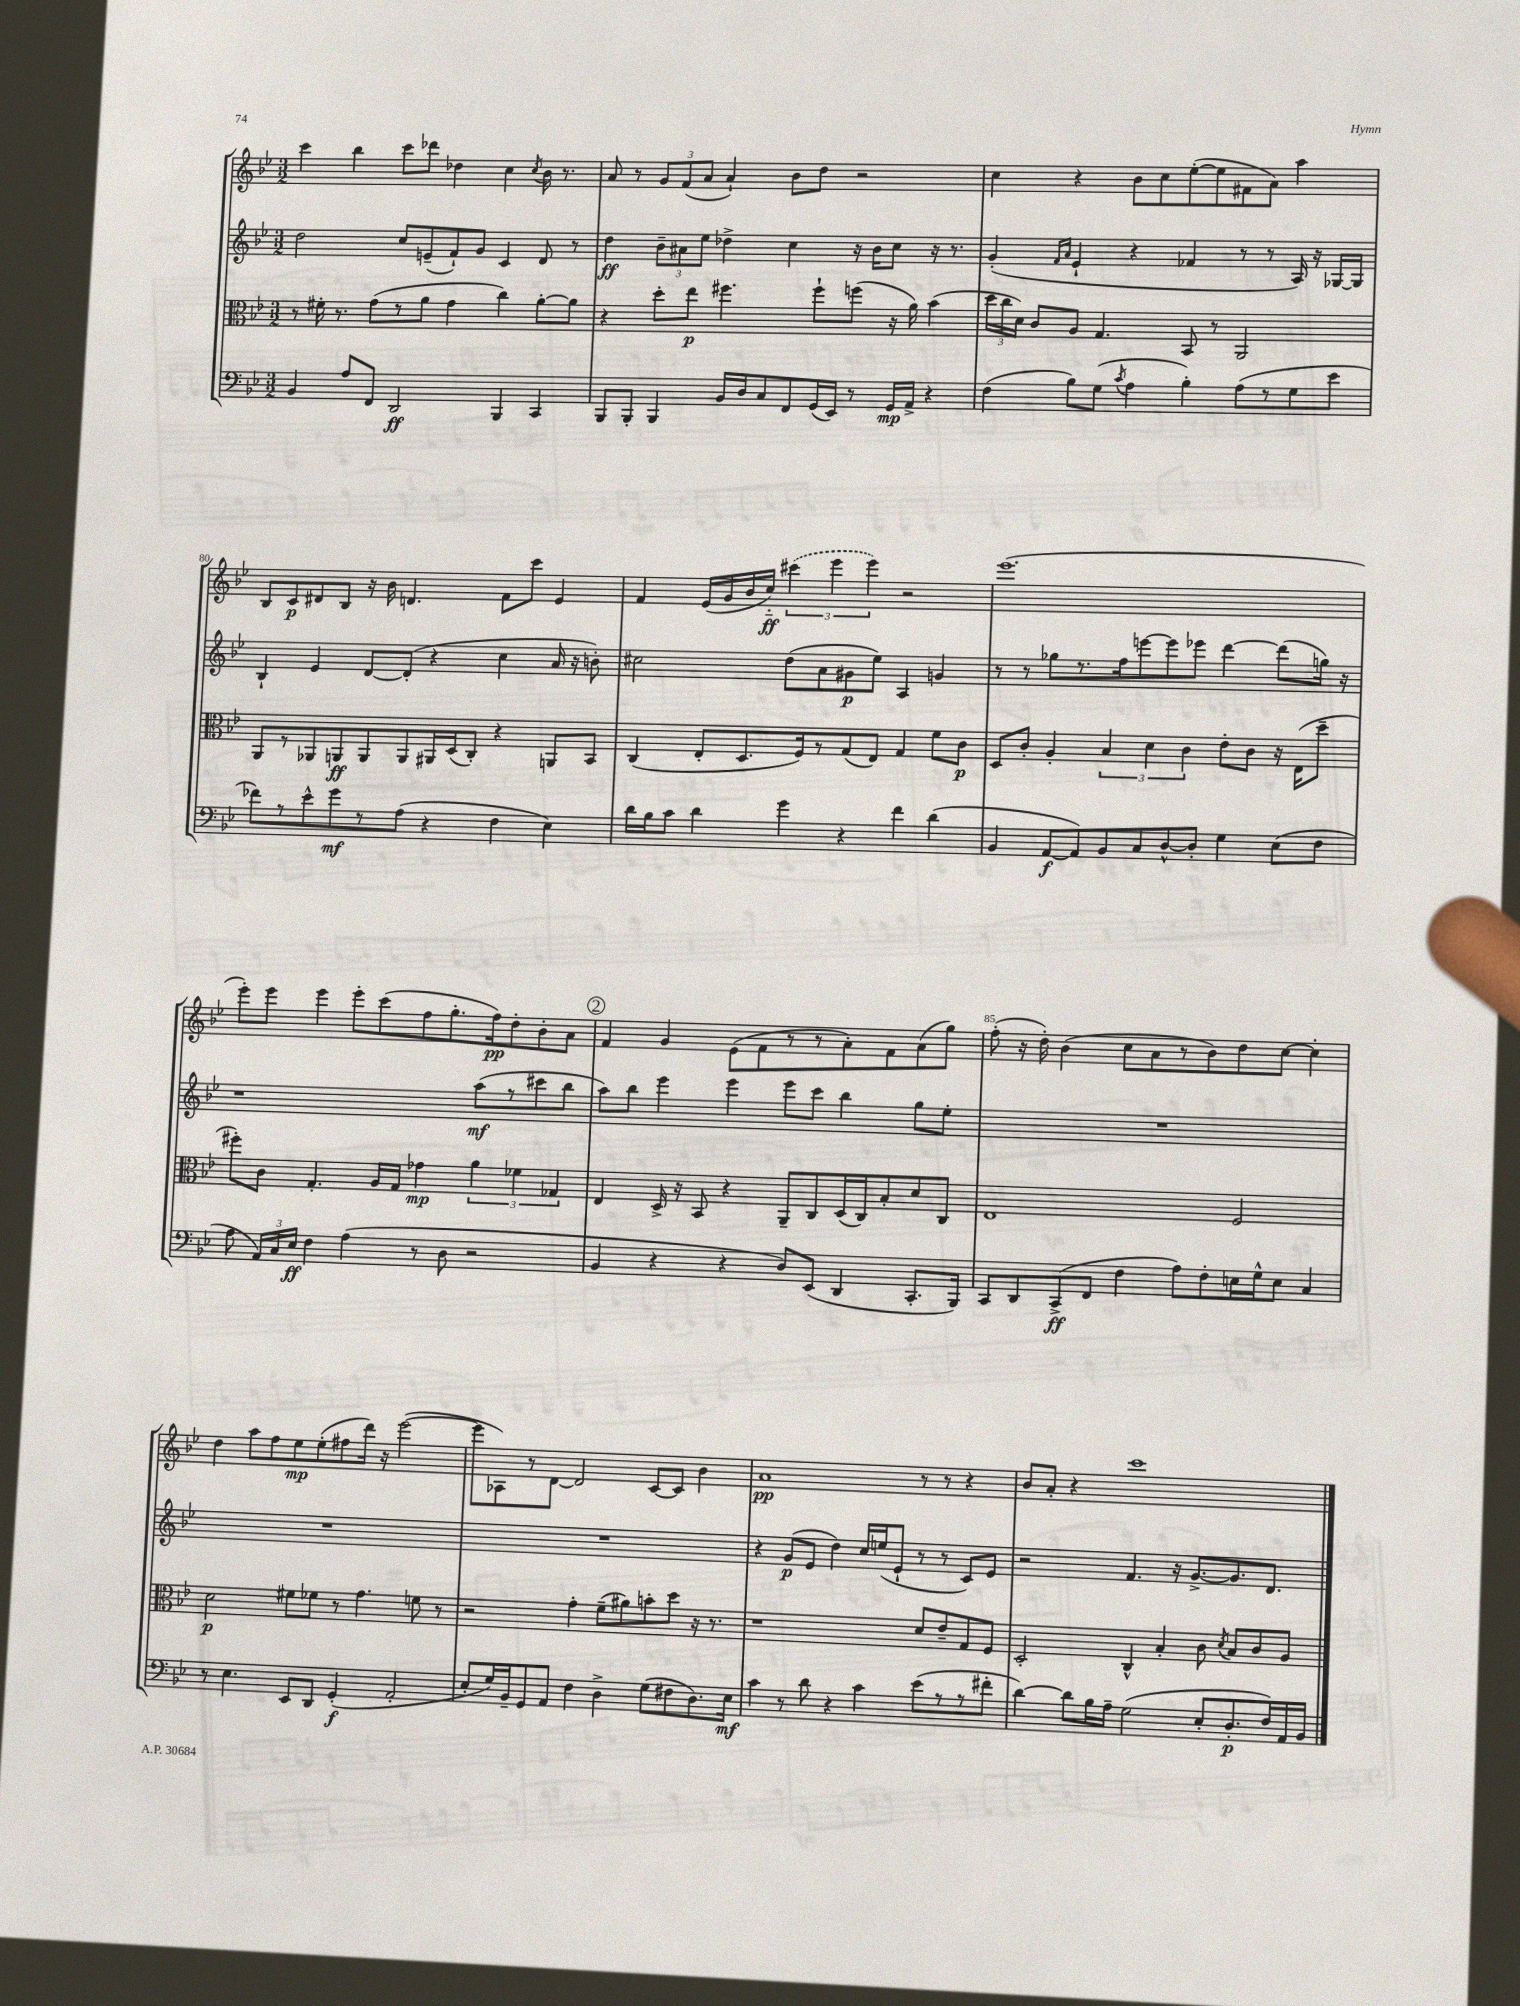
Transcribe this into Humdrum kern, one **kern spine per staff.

**kern	**dynam	**kern	**dynam	**kern	**dynam	**kern	**dynam
*part4	*part4	*part3	*part3	*part2	*part2	*part1	*part1
*staff4	*staff4	*staff3	*staff3	*staff2	*staff2	*staff1	*staff1
*clefF4	*	*clefC3	*	*clefG2	*	*clefG2	*
*k[b-e-]	*	*k[b-e-]	*	*k[b-e-]	*	*k[b-e-]	*
*M3/2	*	*M3/2	*	*M3/2	*	*M3/2	*
=77	=77	=77	=77	=77	=77	=77	=77
4BB-/	.	8r	.	2dd\	.	4ccc\	.
.	.	16f#X'\	.	.	.	.	.
.	.	8.r	.	.	.	.	.
8A/L	.	.	.	.	.	4bb-\	.
8FF/J	.	(8g\L	.	.	.	.	.
2DD/	ff	8r	.	8cc/L	.	8ccc\L	.
.	.	8a\J	.	(8en~/	.	8ddd-X\J	.
.	.	4g\	.	8f`/)	.	4dd-X\	.
.	.	.	.	8g/J	.	.	.
4BBB-/	.	4cc\)	.	4c/	.	4cc\	.
.	.	.	.	.	.	8qcc/	.
4CC/	.	[8a'\L	.	8d/	.	16b-\	.
.	.	.	.	.	.	8.r	.
.	.	8a\J]	.	8r	.	.	.
=78	=78	=78	=78	=78	=78	=78	=78
8BBB-/L	.	4r	.	4dd\	ff	8a/	.
8BBB-'/J	.	.	.	.	.	8r	.
4BBB-/	.	8dd'\L	.	12b-~\L	.	12g/L	.
.	.	.	.	12a#X\	.	(12f/	.
.	.	8ee-\J	p	.	.	.	.
.	.	.	.	12ee-\J	.	12a/J	.
16BB-/LL	.	4.ff#X\	.	4dd-X^\	.	4a`/)	.
16D/J	.	.	.	.	.	.	.
8C/	.	.	.	.	.	.	.
8FF/	.	.	.	4cc\	.	8b-\L	.
(16GG/L	.	8ff#`\L	.	.	.	8dd\J	.
16EE-/JJ)	.	.	.	.	.	.	.
8r	.	(8ffn\J	.	16r	.	2r	.
.	.	.	.	16b-\KL	.	.	.
16GG/LL	mp	16r	.	8cc\J	.	.	.
16AA^/JJ	.	16a\)	.	.	.	.	.
4r	.	(4b-\	.	16r	.	.	.
.	.	.	.	8.r	.	.	.
=79	=79	=79	=79	=79	=79	=79	=79
(4F\	.	24dd\LL	.	(4g'/	.	4cc\	.
.	.	24cc\	.	.	.	.	.
.	.	24d\JJ)	.	.	.	.	.
.	.	8c/L	.	.	.	.	.
.	.	.	.	16qqf/LL	.	.	.
.	.	.	.	16qqa/JJ	.	.	.
8B-\L)	.	8A/J	.	4e-`/	.	4r	.
(8G\J	.	4.G/	.	.	.	.	.
8qc/	.	.	.	.	.	.	.
4A\	.	.	.	4r	.	8b-\L	.
.	.	.	.	.	.	8cc\	.
4B-'\)	.	8BB-/	.	4f-X/	.	([8ee-'\	.
.	.	8r	.	.	.	8ee-\]	.
(8A\L	.	2AA/	.	8r	.	8f#X\	.
8r	.	.	.	8r	.	8a\J)	.
8G\	.	.	.	16A/)	.	4aa\	.
.	.	.	.	16r	.	.	.
8e-\J	.	.	.	[16G-X/LL	.	.	.
.	.	.	.	16G-/JJ]	.	.	.
!!LO:LB:g=z
=80	=80	=80	=80	=80	=80	=80	=80
8f-X\L)	.	8AA/L	.	4B-`/	.	8B-/L	.
8r	.	8r	.	.	.	8c/	p
8e-^^\	.	8AA-X/	.	4e-/	.	8d#X/	.
8g\	mf	8AAn/	ff	.	.	8B-/J	.
8r	.	8AA/	.	[8d/L	.	16r	.
.	.	.	.	.	.	16b-\	.
(8A\J	.	8AA/	.	(8d'/J]	.	4.dn/	.
4r	.	16AA#X/L	.	4r	.	.	.
.	.	(16D/J	.	.	.	.	.
.	.	8C'/J)	.	.	.	.	.
4F\	.	4r	.	4cc\	.	8f\L	.
.	.	.	.	.	.	8ccc\J	.
4E-\)	.	8AAn/L	.	16a/	.	4e-/	.
.	.	.	.	16r	.	.	.
.	.	8BB-/J	.	8bn'\)	.	.	.
=81	=81	=81	=81	=81	=81	=81	=81
16d\LL	.	(4C/	.	2cc#X\	.	4f/	.
16B-\J	.	.	.	.	.	.	.
8c\J	.	.	.	.	.	.	.
4d\	.	8E-'/L	.	.	.	(16e-/LL	.
.	.	.	.	.	.	16g/	.
.	.	8.D/	.	.	.	16b-/	.
.	.	.	.	.	.	16cc/JJ)	ff
4g\	.	.	.	(8dd\L	.	(6ccc#X\	.
.	.	16F/k)	.	.	.	.	.
.	.	8r	.	8a\	.	.	.
.	.	.	.	.	.	6eee-\	.
4r	.	(8G/	.	8g#X\	p	.	.
.	.	.	.	.	.	6eee-\)	.
.	.	8E-/J)	.	8ee-\J)	.	.	.
4f\	.	4G/	.	4A/	.	2r	.
(4d\	.	8f\L	.	4gn/	.	.	.
.	.	8c\J	p	.	.	.	.
=82	=82	=82	=82	=82	=82	=82	=82
4BB-/	.	8D/L	.	8r	.	(1.eee-	.
.	.	8c'/J	.	8r	.	.	.
[8AA/L	f	4A'/	.	8gg-X\L	.	.	.
8AA/])	.	.	.	8.r	.	.	.
8BB-/	.	6B-/	.	.	.	.	.
.	.	.	.	16ff\k	.	.	.
8C/	.	.	.	[8eeen\	.	.	.
.	.	6d\	.	.	.	.	.
[8D^^/	.	.	.	8eee\]	.	.	.
.	.	6c\	.	.	.	.	.
8D'/J]	.	.	.	8eee-X\J	.	.	.
4G\	.	8e-'\L	.	[4ddd\	.	.	.
.	.	8c\J	.	.	.	.	.
(8E-\L	.	16r	.	(8ddd\L]	.	.	.
.	.	(16E-\KL	.	.	.	.	.
8F\J	.	8dd~\J	.	16ggn\Jk)	.	.	.
.	.	.	.	16r	.	.	.
!!LO:LB:g=z
=83	=83	=83	=83	=83	=83	=83	=83
8A\	.	8ff#X'\L)	.	1r	.	8eee-'\L)	.
24AA/LL)	.	8c\J	.	.	.	8eee-\J	.
24C/	.	.	.	.	.	.	.
24E-/JJ	ff	.	.	.	.	.	.
4F\	.	4.G'/	.	.	.	4eee-\	.
(4A\	.	.	.	.	.	8eee-'\L	.
.	.	16A/LL	.	.	.	(8ccc\	.
.	.	16G/JJ	.	.	.	.	.
8r	.	4g-X\	mp	.	.	8ff\	.
8D\	.	.	.	.	.	8.gg'\	.
2r	.	6a\	.	(8aa\L	mf	.	.
.	.	.	.	.	.	16ff\k)	pp
.	.	.	.	8r	.	8dd'\	.
.	.	6f-X\	.	.	.	.	.
.	.	.	.	8ccc#X\	.	8b-'\	.
.	.	6G-X/	.	.	.	.	.
.	.	.	.	8bb-\J	.	8a\J	.
!!LO:REH:place=s1:t=2
=84	=84	=84	=84	=84	=84	=84	=84
4BB-/	.	4E-/	.	8aa\L)	.	4f/	.
.	.	.	.	8bb-\J	.	.	.
4r	.	16D^/	.	4eee-\	.	4g/	.
.	.	16r	.	.	.	.	.
.	.	8BB-/	.	.	.	.	.
4r	.	4r	.	4eee-\	.	(8e-\L	.
.	.	.	.	.	.	8f\	.
8D/L)	.	8AA~/L	.	8eee-\L	.	8r	.
(8EE-/J	.	8C/	.	8ccc\J	.	8r	.
4DD/	.	(16D/L	.	4bb-\	.	8a'\)	.
.	.	16C/J)	.	.	.	.	.
.	.	8B-'/	.	.	.	8f\	.
8.CC'/L	.	8d/	.	8gg\L	.	(8a\	.
.	.	8C/J	.	8ee-'\J	.	8gg\J)	.
16BBB-/Jk)	.	.	.	.	.	.	.
=85	=85	=85	=85	=85	=85	=85	=85
8CC/L	.	1E-	.	1.r	.	(8ff'\	.
8DD/	.	.	.	.	.	16r	.
.	.	.	.	.	.	16dd'\)	.
(8CC^/	ff	.	.	.	.	(4b-\	.
8FF/J	.	.	.	.	.	.	.
4F\	.	.	.	.	.	8cc\L	.
.	.	.	.	.	.	8a\	.
8A\L)	.	.	.	.	.	8r	.
8F'\	.	.	.	.	.	8b-\)	.
16En\L	.	2F/	.	.	.	8dd\	.
16G^^\J	.	.	.	.	.	.	.
8E\J	.	.	.	.	.	[8cc\J	.
4C/	.	.	.	.	.	4cc'\]	.
!!LO:LB:g=z
=86	=86	=86	=86	=86	=86	=86	=86
8r	.	2d\	p	1.r	.	4dd\	.
4.E-\	.	.	.	.	.	.	.
.	.	.	.	.	.	8aa\L	.
.	.	.	.	.	.	8ff\	.
8EE-/L	.	8f#X\L	.	.	.	8ee-\	mp
8DD/J	.	8f-X\J	.	.	.	(8ee-'\	.
(4GG'/	f	8r	.	.	.	8ff#X\	.
.	.	4.g\	.	.	.	16ddd\Jk)	.
.	.	.	.	.	.	16r	.
2AA'/	.	.	.	.	.	([2eee-\	.
.	.	8fn\	.	.	.	.	.
.	.	8r	.	.	.	.	.
=87	=87	=87	=87	=87	=87	=87	=87
8E-'/L	.	2r	.	1.r	.	8eee-\L]	.
16G/L)	.	.	.	.	.	8A-X\)	.
16BB-~/J	.	.	.	.	.	.	.
8GG/	.	.	.	.	.	8r	.
8AA/J	.	.	.	.	.	[8d\J	.
4F\	.	4g'\	.	.	.	2d/]	.
4D^\	.	(8f~\L	.	.	.	.	.
.	.	8a#X\)	.	.	.	.	.
(8G\L	.	8bn'\	.	.	.	[8c/L	.
8F#X\	.	8dd\J	.	.	.	8c/J]	.
8.D\)	.	16r	.	.	.	4b-\	.
.	.	8.r	.	.	.	.	.
16E-\Jk	mf	.	.	.	.	.	.
=88	=88	=88	=88	=88	=88	=88	=88
4c\	.	1r	.	4r	.	1a	pp
8r	.	.	.	(8g/L	p	.	.
8d\	.	.	.	8e-/J	.	.	.
4r	.	.	.	4dd\)	.	.	.
4c\	.	.	.	16cc/LL	.	.	.
.	.	.	.	(16een/J	.	.	.
.	.	.	.	8e-`/J	.	.	.
(8e-\L	.	8d/L	.	8r	.	8r	.
8r	.	8e-~/	.	8r	.	8r	.
8r	.	8G/	.	8c/L)	.	4r	.
8f#X'\J	.	8F/J	.	8e-/J	.	.	.
=89	=89	=89	=89	=89	=89	=89	=89
[4d\)	.	2D'/	.	2r	.	8b-/L	.
.	.	.	.	.	.	8a'/J	.
8d\L]	.	.	.	.	.	4r	.
16B-\L	.	.	.	.	.	.	.
16A~\JJ	.	.	.	.	.	.	.
(2G\	.	4C^^/	.	4.f/	.	1ccc	.
.	.	4B-'/	.	.	.	.	.
.	.	.	.	16r	.	.	.
.	.	.	.	[8.g^/L	.	.	.
8E-'/L	.	8c\	.	.	.	.	.
.	.	8qd/	.	.	.	.	.
8.D'/	p	8B-/L	.	8.g/]	.	.	.
.	.	8c/	.	.	.	.	.
16F/L)	.	.	.	8.d/J	.	.	.
16AA/	.	8A/J	.	.	.	.	.
16BB-/JJ	.	.	.	.	.	.	.
==	==	==	==	==	==	==	==
*-	*-	*-	*-	*-	*-	*-	*-
